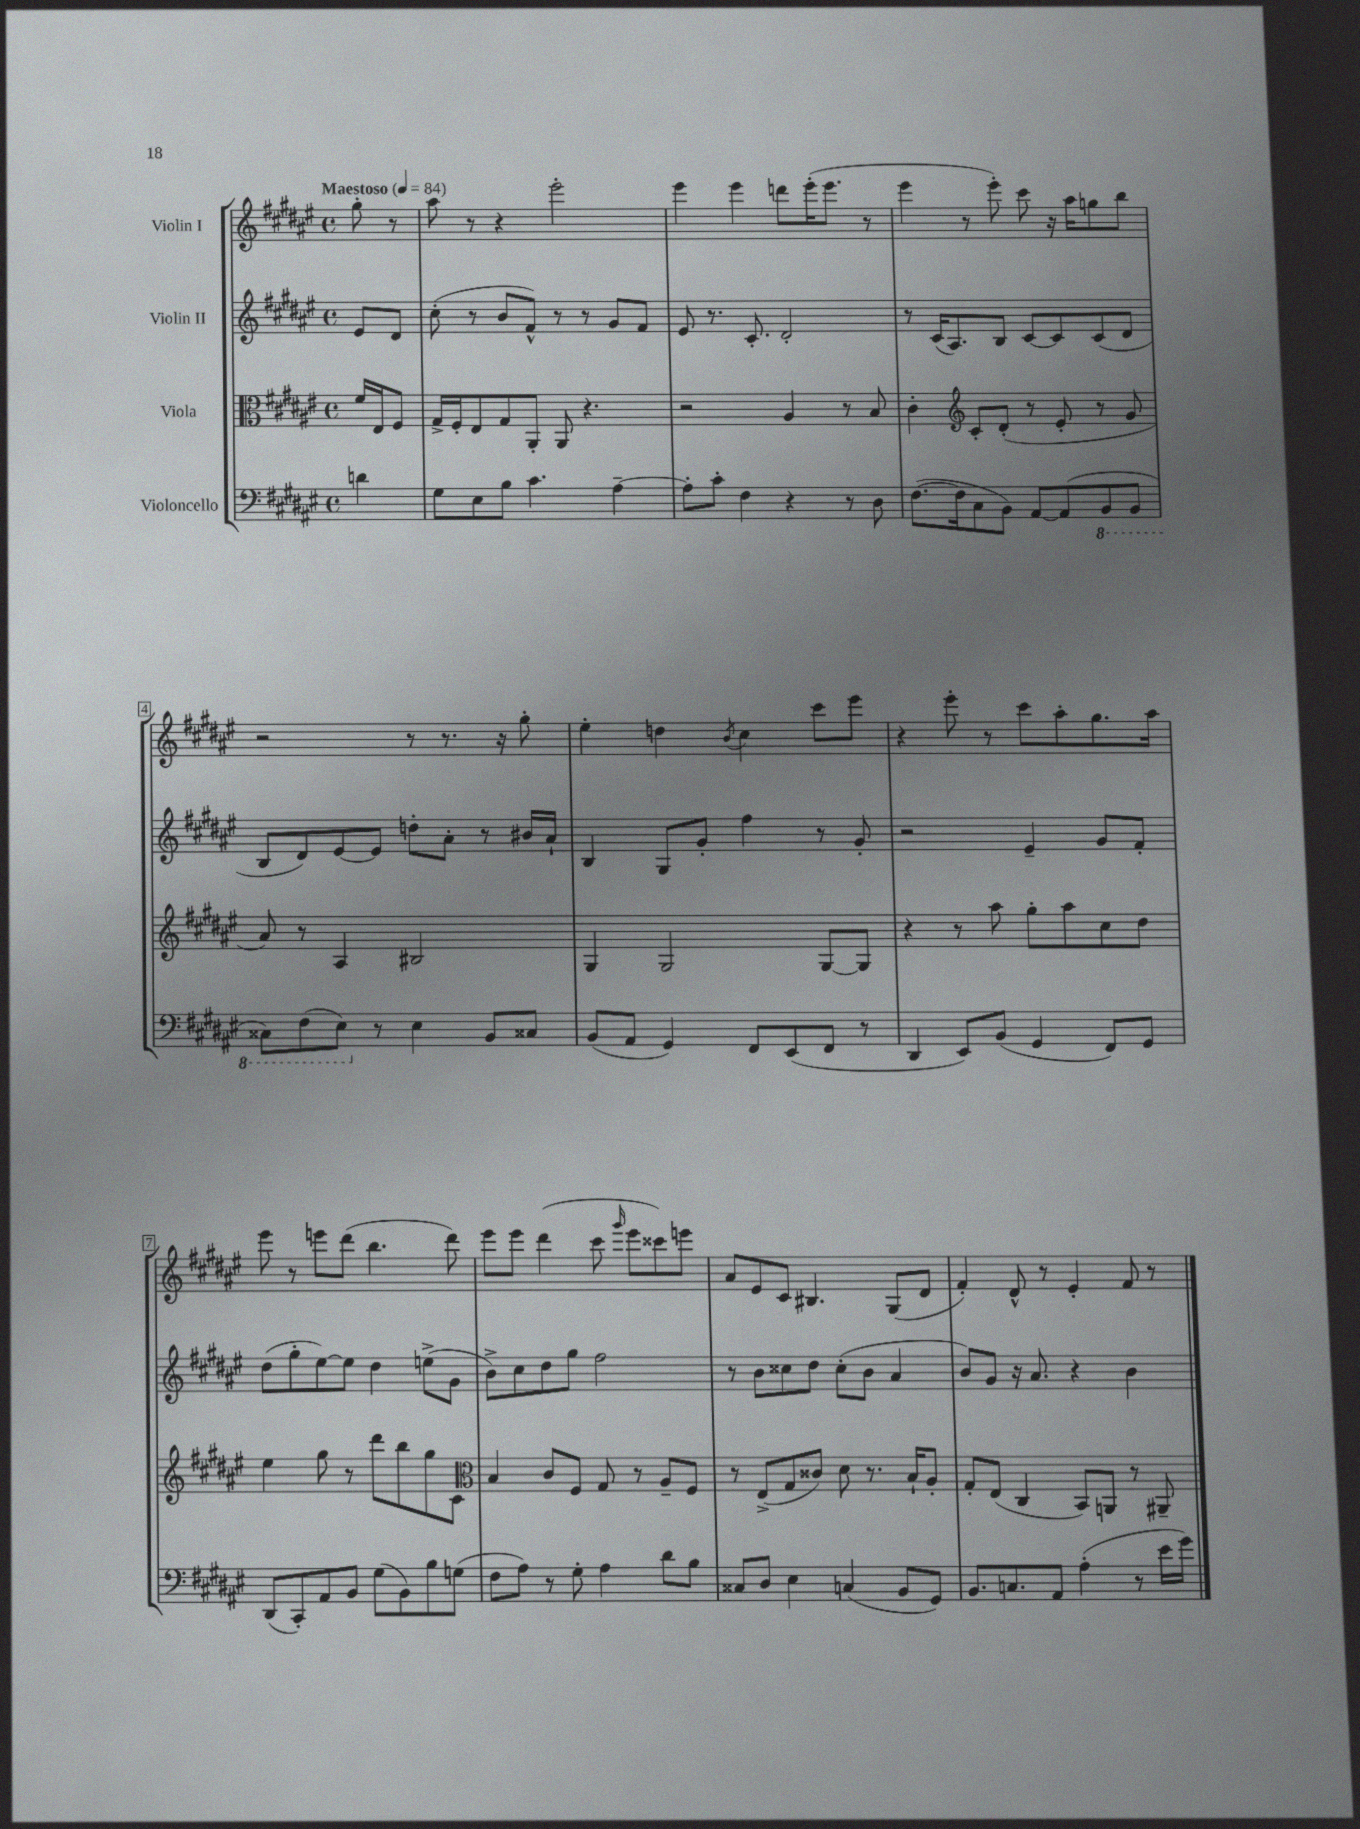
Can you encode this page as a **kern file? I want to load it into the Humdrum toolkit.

**kern	**kern	**kern	**kern
*staff4	*staff3	*staff2	*staff1
*clefF4	*clefC3	*clefG2	*clefG2
*k[f#c#g#d#a#e#]	*k[f#c#g#d#a#e#]	*k[f#c#g#d#a#e#]	*k[f#c#g#d#a#e#]
*M4/4	*M4/4	*M4/4	*M4/4
*met(c)	*met(c)	*met(c)	*met(c)
*MM84	*MM84	*MM84	*MM84
4d	16f#	8e#	8gg#'
.	16E#	.	.
.	8F#	8d#	8r
=	=	=	=
8G#	16G#^	(8cc#'	8aa#
.	16F#'	.	.
8E#	8E#	8r	8r
8B	8G#	8b	4r
4.c#	8AA#'	8f#^^)	.
.	8AA#	8r	2eee#'
.	4.r	8r	.
[4A#~	.	8g#	.
.	.	8f#	.
=	=	=	=
8A#']	2r	8e#	4eee#
8c#'	.	8.r	.
4F#	.	.	4eee#
.	.	8.c#'	.
4r	4A#	2d#'	8ddd
.	.	.	(16eee#'
.	.	.	8.eee#
8r	8r	.	.
8D#	8B	.	8r
=	=	=	=
([8.F#	4c#'	8r	4eee#
.	.	(16c#	.
16F#]	.	8.A#)	.
*	*clefG2	*	*
8C#	8c#'	.	8r
8BB)	(8d#'	8B	8eee#')
[8AA#	8r	[8c#	8ccc#
(8AA#]	8e#'	8c#]	16r
.	.	.	16aa#
8BBB	8r	(8c#	8gg
8BBB	8g#	8d#	8bb
=	=	=	=
8CC##)	8a#)	8B	2r
(8FF#	8r	8d#)	.
8EE#)	4A#	[8e#	.
8r	.	8e#]	.
4E#	2B#	8dd'	8r
.	.	8a#'	8.r
8BB	.	8r	.
.	.	.	16r
8C##	.	16b#	8gg#'
.	.	16a#`	.
=	=	=	=
(8BB	4G#	4B	4ee#'
8AA#	.	.	.
4GG#)	2G#	8G#	4dd
.	.	8g#'	.
.	.	.	8qb
8FF#	.	4ff#	4cc#
(8EE#	.	.	.
8FF#	[8G#	8r	8ccc#
8r	8G#]	8g#'	8eee#
=	=	=	=
4DD#	4r	2r	4r
8EE#)	8r	.	8eee#'
(8BB	8aa#	.	8r
4GG#	8gg#'	4e#~	8ccc#
.	8aa#	.	8aa#'
8FF#)	8cc#	8g#	8.gg#
8GG#	8dd#	8f#'	.
.	.	.	16aa#
=	=	=	=
(8DD#	4ee#	(8dd#	8eee#
8CC#')	.	8gg#'	8r
8AA#	8gg#	[8ee#)	8eee
8BB	8r	8ee#]	(8ddd#
(8G#	8ddd#	4dd#	4.bb
8BB)	8bb	.	.
8B	8gg#	(8ee^	.
(8G	8c#	8g#	8ddd#)
=	=	=	=
*	*clefC3	*	*
8F#	4B	8b^)	8eee#
8A#)	.	8cc#	8eee#
8r	8c#	8dd#	(4ddd#
8G#'	8F#	8gg#	.
4A#	8G#	2ff#	8ccc#
.	.	.	16qqggg#
.	8r	.	8eee#
8d#	8A#~	.	8ccc##)
8B	8F#	.	8eee
=	=	=	=
8C##	8r	8r	8a#
8D#	(8E#^	8b	8e#
4E#	8G#	8cc##	8c#
.	8c##)	8dd#	4.B#
(4C	8d#	(8cc##'	.
.	8.r	8b	.
8BB	.	4a#	(8G#
.	16B`	.	.
8GG#)	8A#'	.	8d#
=	=	=	=
8.BB	8G#'	8b)	4f#')
.	(8E#	8g#	.
8.C	.	.	.
.	4C#	16r	8d#^^
.	.	8.a#	.
8AA#	.	.	8r
(4A#'	8BB)	4r	4e#'
.	8AA	.	.
8r	8r	4b	8f#
16e#	8AA#~	.	8r
16g#)	.	.	.
==	==	==	==
*-	*-	*-	*-
